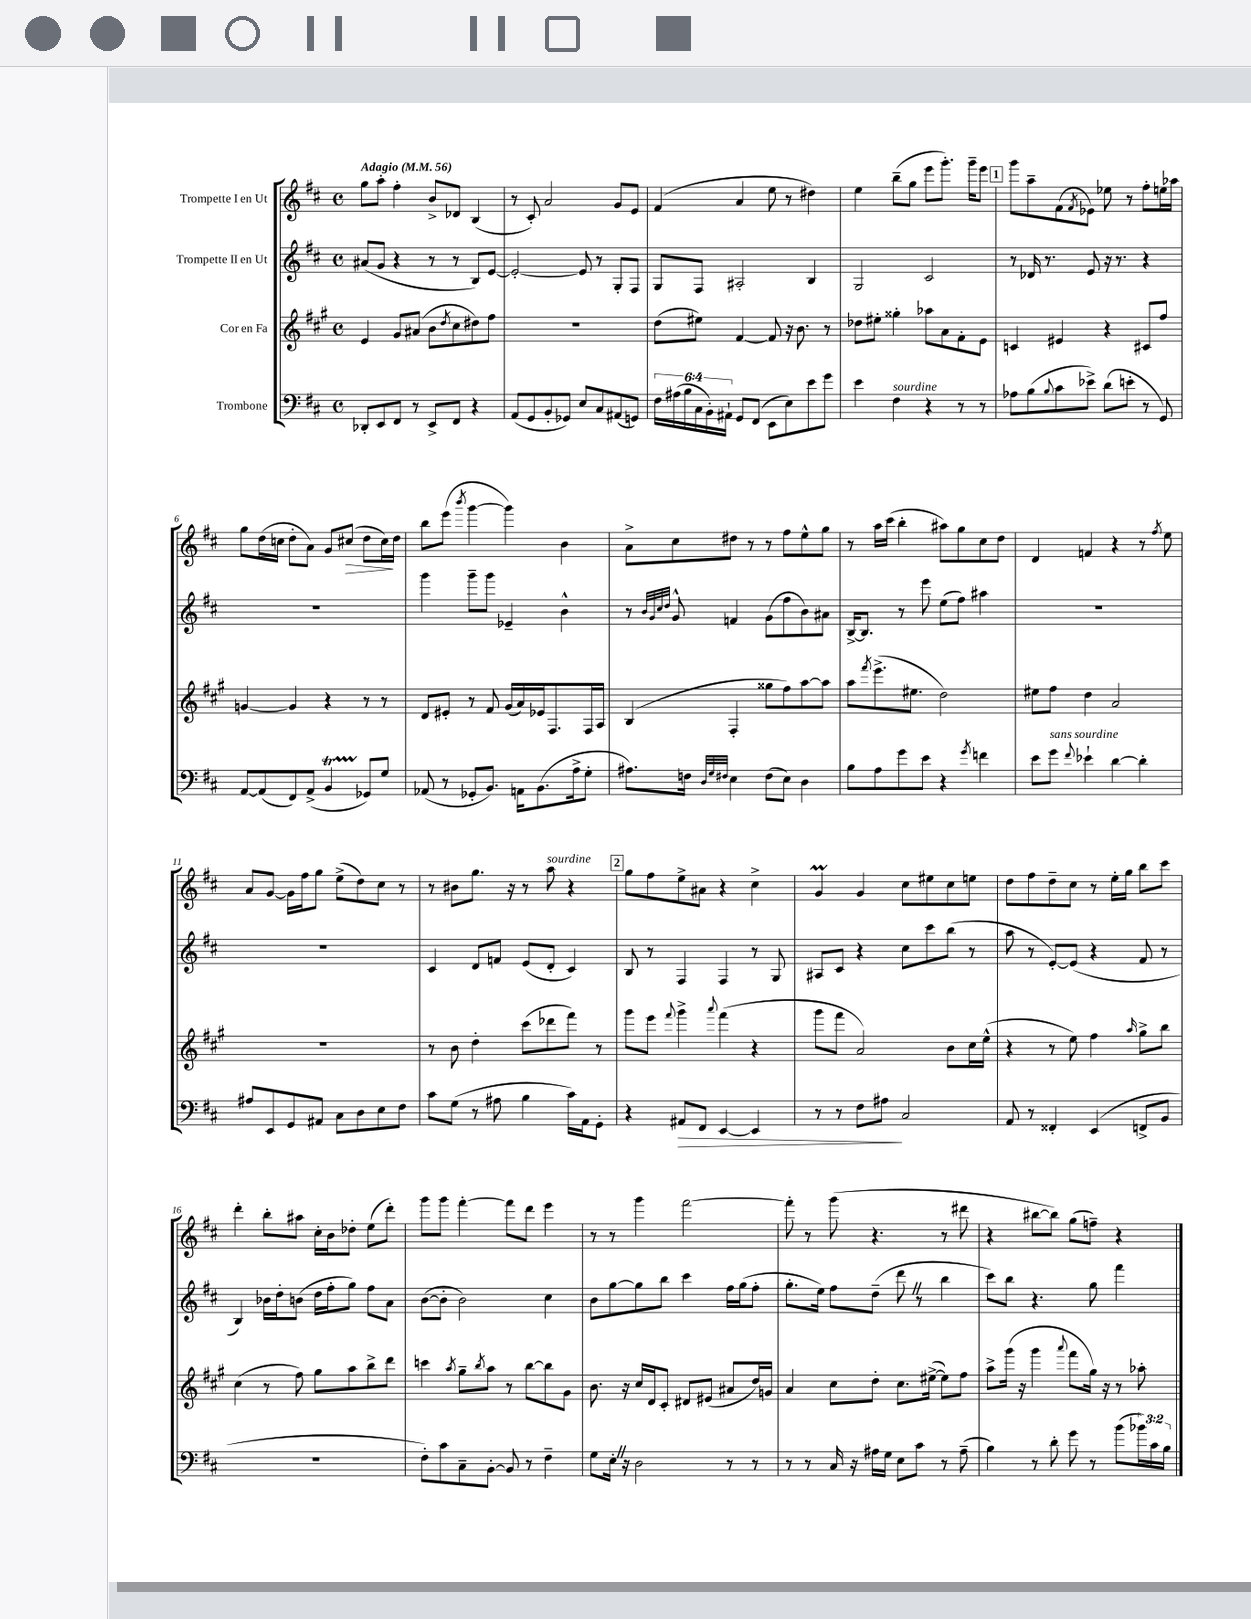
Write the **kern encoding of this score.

**kern	**kern	**kern	**kern
*staff4	*staff3	*staff2	*staff1
*clefF4	*clefG2	*clefG2	*clefG2
*k[f#c#]	*k[f#c#g#]	*k[f#c#]	*k[f#c#]
*M4/4	*M4/4	*M4/4	*M4/4
*met(c)	*met(c)	*met(c)	*met(c)
*MM56	*MM56	*MM56	*MM56
8DD-'	4e	(8a#	8gg
8EE	.	8g	8aa'
8FF#	8g#	4r	4ff#'
8r	(8a#	.	.
8EE^	8b	8r	8b^
.	8qdd	.	.
8FF#	8cc#	8r	8d-
4r	8dd#)	8B)	(4B
.	8ff#	[8e	.
=	=	=	=
(8AA	1r	2e'_	8r
8GG	.	.	8c#')
8BB'	.	.	2a
8GG-)	.	.	.
8E	.	8e]	.
8C#	.	8r	.
(8AA#	.	8G'	8g
8GG)	.	8F#	8e
=	=	=	=
24F#	(8dd	8G	(4f#
(24A#	.	.	.
24B	.	.	.
24C#	8ee#)	8F#	.
24BB')	.	.	.
24AA#`	.	.	.
8GG	[4f#	2A#'	4a
(8FF#	.	.	.
8EE	8f#]	.	8ee
8E)	16r	.	8r
.	8.b	.	.
8e	.	4B	4dd#)
8g	8r	.	.
=	=	=	=
4e	8dd-	2G	4ee
.	8ee#'	.	.
4F#	4gg##'	.	(8bb~
.	.	.	8gg
4r	8aa-	2c#	8eee
.	8a	.	8.ggg')
8r	8f#'	.	.
.	.	.	16ggg~
8r	8e	.	8eee
=	=	=	=
8A-	4c	8r	8ggg
(8B	.	16d-	8aa~
.	.	8.r	.
8qqB	.	.	.
8c#	4e#	.	(8f#
.	.	.	8qf#
8e-^)	.	8e	8e-)
(8d	4r	16r	8ee-
.	.	8.r	.
8e'	.	.	8r
8r	8c#	4r	8ff#'
8GG)	8ff#	.	16ee
.	.	.	16aa-
=	=	=	=
[8AA	[4g	1r	8gg
(8AA]	.	.	(16dd
.	.	.	16cc
8FF#)	4g]	.	8dd'
(8AA^	.	.	8a)
4BB	4r	.	8g
.	.	.	(8cc#
8GG-)	8r	.	8dd
8G	8r	.	16cc#)
.	.	.	16dd
=	=	=	=
(8AA-	8d	4ggg	8bb
8r	8e#'	.	(8eee
.	.	.	8qbbb
8GG-'	8r	8ggg~	[4ggg
8.BB)	8f#	8ggg	.
.	(16g#	4e-~	4ggg])
16AA	16a)	.	.
(8.BB	16e-	.	.
.	8.F#	.	.
.	.	4b^^	4b
16A^	.	.	.
8G'	16F#	.	.
.	16A	.	.
=	=	=	=
8.A#)	(4B	8r	8a^
.	.	32qqb	.
.	.	32qqg	.
.	.	32qqcc#	.
.	.	32qqdd	.
.	.	8g^^	8cc#
16F	.	.	.
32qqD	.	.	.
32qqG	.	.	.
32qqF#	.	.	.
4E	4F#'	4f	8dd#
.	.	.	8r
(8F#	8gg##	(8g	8r
8E)	8ff#)	8ff#	8ff#
4D	[8aa	8b)	8ee^^
.	8aa]	8a#	8gg
=	=	=	=
8B	8aa	[16B^	8r
.	.	8.B]	.
.	8qfff#	.	.
8A	(8.eee^	.	16aa
.	.	.	(16ccc#
8g	.	8r	4bb'
.	8.ee#	.	.
8e	.	8eee	.
4r	2dd)	(8ee	8aa#)
.	.	8ff#)	8gg
8qg	.	.	.
4f	.	4aa#	8cc#
.	.	.	8dd
=	=	=	=
8e	8ee#	1r	4d
8g	8ff#	.	.
8qqf#	.	.	.
4e-`	4dd	.	4f
[4d	2a	.	4r
4d']	.	.	8r
.	.	.	8qff#
.	.	.	8ee
=	=	=	=
8A#	1r	1r	8a
8EE	.	.	[8g
8GG	.	.	16g]
.	.	.	16ff#
8AA#	.	.	8gg
8C#	.	.	(8ee^
8D	.	.	8dd)
8E	.	.	8cc#
8F#	.	.	8r
=	=	=	=
8c#	8r	4c#	8r
(8G	8b	.	8b#
8r	4dd'	8d	8.gg
8A#	.	8f	.
.	.	.	16r
4B	(8ccc#	(8e	8r
.	8ddd-	8d'	8aa
16c#)	8fff#)	4c#)	4r
16AA	.	.	.
8GG'	8r	.	.
=	=	=	=
4r	8ggg#	8B	8gg
.	8eee	8r	8ff#
.	8qqfff#	.	.
8AA#	4ggg#^	4F#	8ee^
8FF#	.	.	8a#
.	8qqaaa	.	.
[4EE	(4fff#	4F#	4r
4EE]	4r	8r	4cc#^
.	.	8G	.
=	=	=	=
8r	8ggg#	8A#	4g
8r	8fff#	8c#	.
8F#	2a)	4r	4g
8A#	.	.	.
2C#	.	8cc#	8cc#
.	.	8ccc#	8ee#
.	8b	(8bb	8cc#
.	16cc#	8r	8ee
.	(16ee^^	.	.
=	=	=	=
8AA	4r	8aa	8dd
8r	.	8r	8ff#
4FF##'	8r	[8e')	8dd~
.	8ee)	(8e]	8cc#
(4EE	4ff#	4r	8r
.	.	.	16ee'
.	.	.	16gg
.	16qqaa	.	.
8FF^	8gg#^	8f#	8bb
8BB	8bb	8r	8ccc#
=	=	=	=
1r	(4cc#	4B)	4ddd'
.	8r	16b-	8bb'
.	.	16dd'	.
.	8ff#)	(8b	8aa#
.	8gg#	16dd	16cc#'
.	.	16ff#'	16b
.	8aa	8gg)	8dd-'
.	8bb^	8ff#	(8ee
.	8ddd	8a	8ddd')
=	=	=	=
8F#')	4ccc	([8b	8ggg
8c#	.	8b']	8ggg
.	8qaa	.	.
8C#~	8gg#~	2b)	[4fff#'
.	8qbb	.	.
[8BB'	8aa	.	.
8BB]	8r	.	8fff#]
8r	[8bb	.	8ddd
4F#~	8bb]	4cc#	4eee
.	8g#	.	.
=	=	=	=
8G	8.b	8b	8r
16E'	.	[8gg	8r
16r	16r	.	.
2D	16cc#	8gg]	4ggg
.	16d	.	.
.	8c#'	8bb	.
.	8d#	4ccc#	[2fff#
.	(8e#	.	.
8r	8a#	16ff#	.
.	.	(16gg	.
8r	16dd)	8ff#'	.
.	16g	.	.
=	=	=	=
8r	4a	8.gg'	8fff#']
8r	.	.	8r
.	.	16ee)	.
16C#	8cc#	8ff#	(8ggg
16r	.	.	.
16A#	8dd'	(8dd~	4.r
16G	.	.	.
8E	8.cc#	8ddd	.
8c#	.	8r	.
.	([16ee#^	.	.
8r	8ee#])	4bb	8r
(8A#~	8ff#	.	8ddd#
=	=	=	=
4B)	8aa^	8ccc#)	4r
.	(16ggg#	8bb	.
.	16r	.	.
8r	4ggg#	4.r	[8bb#
8d'	.	.	8bb#])
.	8qqaaa	.	.
8g	8fff#	.	(8gg
8r	16gg#)	8gg	8ff~)
.	16r	.	.
(8b	8r	4fff#	4r
24b-)	8aa-'	.	.
24c#	.	.	.
24B	.	.	.
==	==	==	==
*-	*-	*-	*-
